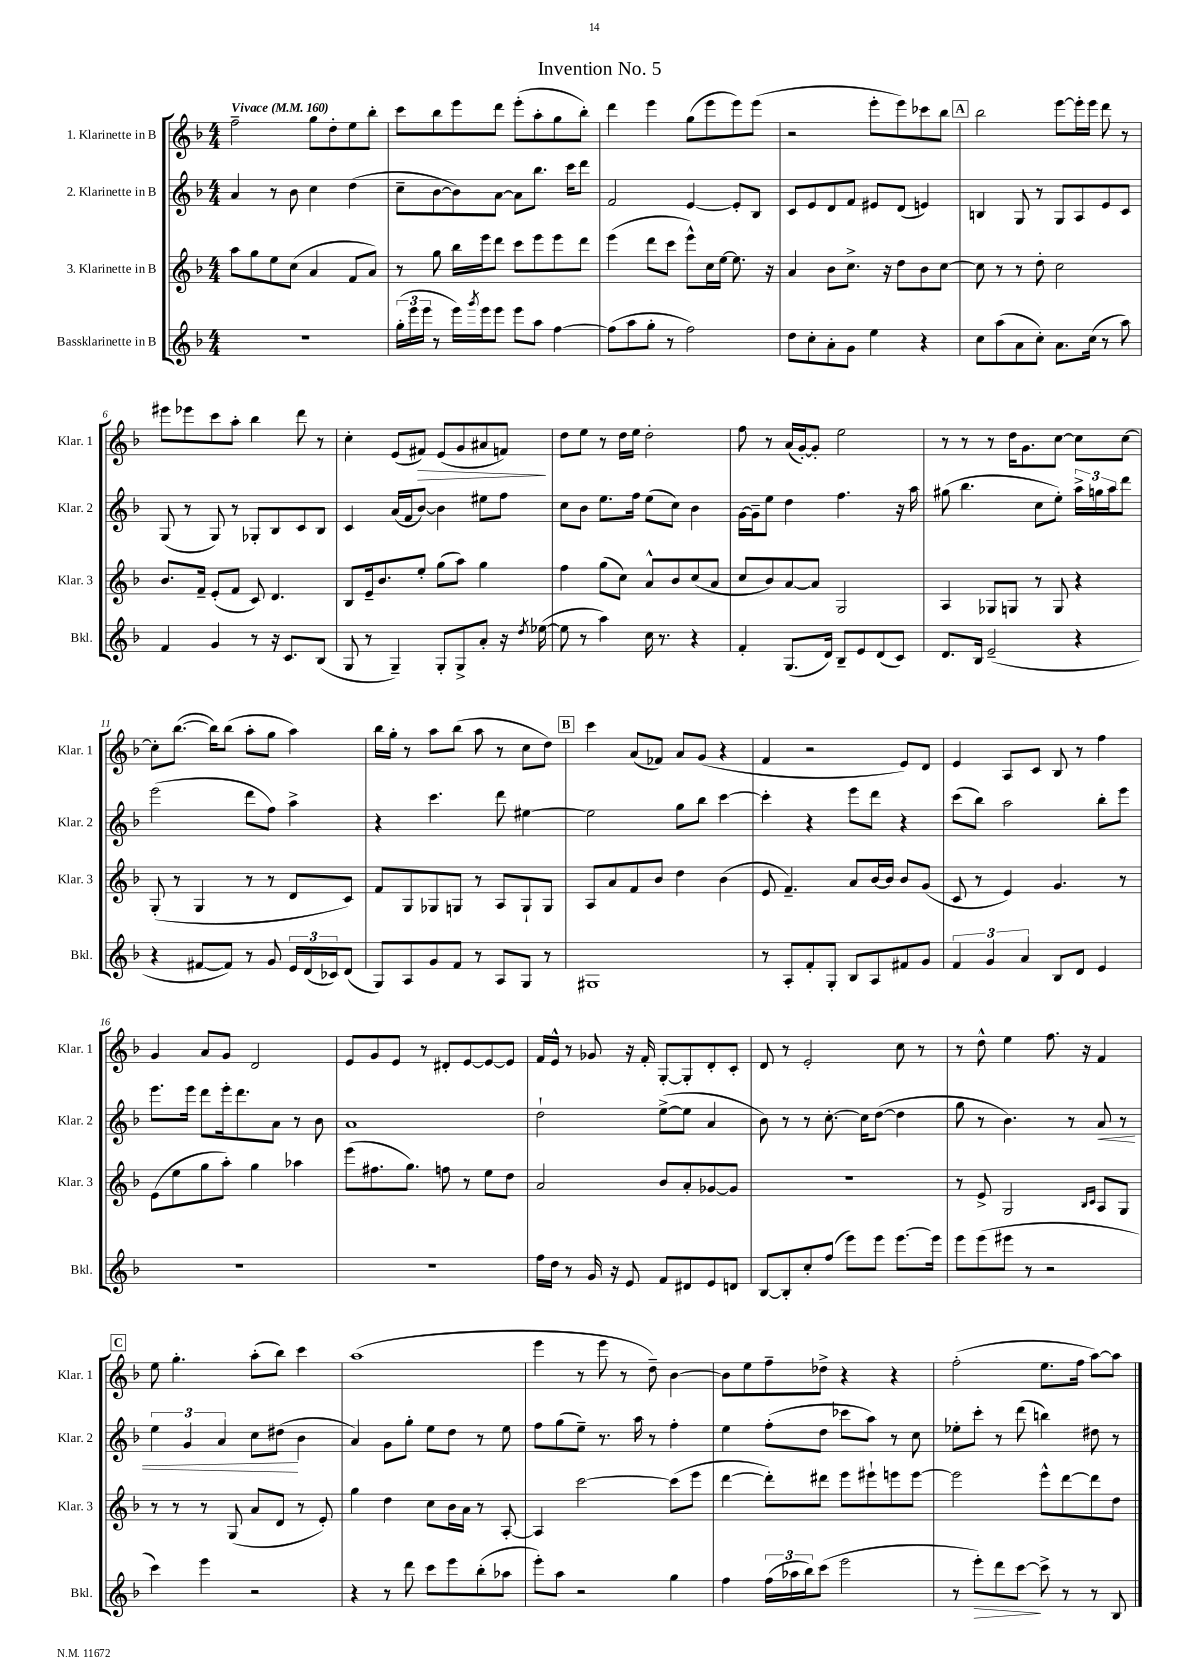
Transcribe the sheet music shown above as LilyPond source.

\header { title = "Invention No. 5" }
<<
\new StaffGroup <<
\new Staff = "s0" \with { instrumentName = "1. Klarinette in B" shortInstrumentName = "Klar. 1" } {
    \clef treble \key f \major \numericTimeSignature \time 4/4 \tempo "Vivace" 4 = 160
    f''2-- g''8 d''8-. e''8 bes''8-. |
    c'''8 bes''8 e'''8 d'''8 e'''8-.( a''8-. g''8 bes''8-.) |
    d'''4 e'''4 g''8( e'''8 e'''8) e'''8( |
    r2 e'''8-. e'''8) ces'''8 bes''8 |
    \mark \markup { \box "A" } bes''2 e'''8~ e'''16-. e'''16 d'''8 r8 |
    eis'''8 ees'''8 c'''8 a''8-. bes''4 d'''8 r8 |
    c''4-. e'8( fis'8\>) e'8( g'8 ais'8 f'8\!) |
    d''8 e''8 r8 d''16 e''16 d''2-. |
    f''8 r8 a'16( g'16~-.) g'8-. e''2 |
    r8 r8 r8 d''16 g'8. c''8~ c''8 c''8~ |
    c''8-. bes''8.~( bes''16) bes''8( a''8-. g''8 a''4) |
    bes''16 g''16-. r8 a''8 bes''8( a''8 r8 c''8 d''8) |
    \mark \markup { \box "B" } c'''4 a'8( fes'8) a'8 g'8( r4 |
    f'4 r2 e'8) d'8 |
    e'4 a8 c'8 bes8 r8 f''4 |
    g'4 a'8 g'8 d'2 |
    e'8 g'8 e'8 r8 dis'8-. e'8~ e'8~ e'8 |
    f'16 e'16-^ r8 ges'8 r16 f'16-. g8~-. g8-. d'8-. c'8-. |
    d'8 r8 e'2-. c''8 r8 |
    r8 d''8-^ e''4 f''8. r16 f'4 |
    \mark \markup { \box "C" } e''8 g''4.-. a''8-.( bes''8) c'''4 |
    a''1( |
    e'''4 r8 e'''8 r8 d''8--) bes'4~ |
    bes'8 e''8 f''8-- des''8-> r4 r4 |
    f''2-.( e''8. f''16 a''8~) a''8 \bar "|." |
}
\new Staff = "s1" \with { instrumentName = "2. Klarinette in B" shortInstrumentName = "Klar. 2" } {
    \clef treble \key f \major \numericTimeSignature \time 4/4
    a'4 r8 bes'8 c''4 d''4( |
    c''8-- bes'8~ bes'8) a'8~ a'8 bes''8. c'''16 d'''8 |
    f'2 e'4~ e'8-. bes8 |
    c'8 e'8 d'8 f'8 eis'8 d'8( e'4) |
    \mark \markup { \box "A" } b4 g8 r8 g8 a8 e'8 c'8 |
    g8( r8 g8) r8 ges8-. bes8 c'8 bes8 |
    c'4 a'16( f'16 bes'8~) bes'4 eis''8 f''8 |
    c''8 bes'8 e''8. f''16 e''8( c''8) bes'4 |
    g'16~ g'16-- e''8 d''4 f''4. r16 a''16 |
    gis''8( bes''4. c''8 e''8-.) \tuplet 3/2 { a''16-> g''16 a''16 } d'''8 |
    e'''2( d'''8 f''8) a''4-> |
    r4 c'''4. d'''8 eis''4~ |
    \mark \markup { \box "B" } eis''2 g''8 bes''8 c'''4~ |
    c'''4-. r4 e'''8 d'''8 r4 |
    c'''8( bes''8) a''2 bes''8-. e'''8 |
    e'''8. e'''16 d'''8 e'''16-. d'''8. a'8 r8 bes'8 |
    a'1 |
    d''2-! e''8~->( e''8 a'4 |
    bes'8) r8 r8 c''8.~-. c''16 d''8~( d''4 |
    g''8 r8 bes'4.) r8 a'8\< r8 |
    \mark \markup { \box "C" } \tuplet 3/2 { e''4 g'4 a'4 } c''8 dis''8\!( bes'4 |
    a'4) g'8 g''8-. e''8 d''8 r8 e''8 |
    f''8 g''8( e''8--) r8. a''16 r8 f''4-. |
    e''4 f''8-.( d''8 ces'''8 a''8) r8 c''8 |
    ees''8-. c'''8-. r8 d'''8( b''4) dis''8 r8 \bar "|." |
}
\new Staff = "s2" \with { instrumentName = "3. Klarinette in B" shortInstrumentName = "Klar. 3" } {
    \clef treble \key f \major \numericTimeSignature \time 4/4
    a''8 g''8 e''8 c''8( a'4 f'8 a'8) |
    r8 g''8 bes''16 e'''16 d'''8 c'''8 e'''8 e'''8 d'''8 |
    e'''4( d'''8 c'''8 e'''8-^) c''16 e''16~ e''8. r16 |
    a'4 bes'8 c''8.-> r16 d''8 bes'8 c''8~ |
    \mark \markup { \box "A" } c''8 r8 r8 d''8-. c''2 |
    bes'8. f'16-- e'8-.( f'8 c'8) d'4. |
    bes8 e'16-- bes'8. e''8-. g''8( a''8) g''4 |
    f''4 g''8( c''8) a'8-^ bes'8 c''8( a'8 |
    c''8 bes'8) a'8~ a'8 g2 |
    a4 ges8 g8 r8 g8 r4 |
    g8-.( r8 g4 r8 r8 d'8 c'8) |
    f'8 g8 ges8 g8 r8 a8 g8-! g8 |
    \mark \markup { \box "B" } a8 a'8 f'8 bes'8 d''4 bes'4( |
    e'8 f'4.--) a'8 bes'16~ bes'16 bes'8 g'8( |
    c'8 r8 e'4) g'4. r8 |
    e'8( e''8 g''8 a''8-.) g''4 aes''4 |
    e'''8( fis''8. g''8.) f''8 r8 e''8 d''8 |
    a'2 bes'8 a'8-. ges'8~ ges'8 |
    r1 |
    r8 e'8-> g2 \grace { bes16 c'16 } a8 g8 |
    \mark \markup { \box "C" } r8 r8 r8 g8( a'8 d'8 r8 e'8-.) |
    g''4 d''4 c''8 bes'16 a'16 r8 a8~-. |
    a4 c'''2~ c'''8( e'''8 |
    d'''4~ d'''8-.) dis'''8 e'''8 eis'''8-! e'''8 e'''8~ |
    e'''2 e'''8-^ d'''8~ d'''8 d''8 \bar "|." |
}
\new Staff = "s3" \with { instrumentName = "Bassklarinette in B" shortInstrumentName = "Bkl." } {
    \clef treble \key f \major \numericTimeSignature \time 4/4
    R1 |
    \tuplet 3/2 { g''16-.( e'''16 e'''16 } r8 e'''16) \acciaccatura { g'''8 } e'''16 e'''8 e'''8 a''8 f''4~ |
    f''8( a''8 g''8-. r8 f''2) |
    d''8 c''8-. a'8-. g'8 e''4 r4 |
    \mark \markup { \box "A" } c''8 a''8( a'8 c''8-.) a'8. c''16( r8 a''8) |
    f'4 g'4 r8 r16 c'8. bes8( |
    g8 r8 g4--) g8-. g8-> a'8-. r16 \acciaccatura { d''8 } ees''16~( |
    ees''8 r8 a''4) c''16 r8. r4 |
    f'4-. g8.( d'16) bes8-- e'8 d'8( c'8) |
    d'8. bes16 e'2--( r4 |
    r4 fis'8~ fis'8) r8 g'8 \tuplet 3/2 { e'16 d'16( ces'16) } d'8( |
    g8) a8 g'8 f'8 r8 a8 g8 r8 |
    \mark \markup { \box "B" } gis1 |
    r8 a8-. f'8-. g8-. bes8 a8 fis'8 g'8 |
    \tuplet 3/2 { f'4 g'4 a'4 } bes8 d'8 e'4 |
    R1 |
    R1 |
    f''16 d''16 r8 g'16 r16 e'8 f'8 dis'8 e'8 d'8 |
    bes8~ bes8-. c''8-. f''8( e'''8) e'''8 e'''8.~ e'''16 |
    e'''8 e'''8( eis'''8 r8 r2 |
    \mark \markup { \box "C" } c'''4) e'''4 r2 |
    r4 r8 d'''8 c'''8 e'''8 bes''8-.( aes''8 |
    e'''8-.) a''8 r2 g''4 |
    f''4 \tuplet 3/2 { f''16( aes''16 bes''16) } c'''8( e'''2 |
    r8 e'''8-.\>) d'''8 c'''8~\! c'''8-> r8 r8 bes8 \bar "|." |
}
>>
>>
